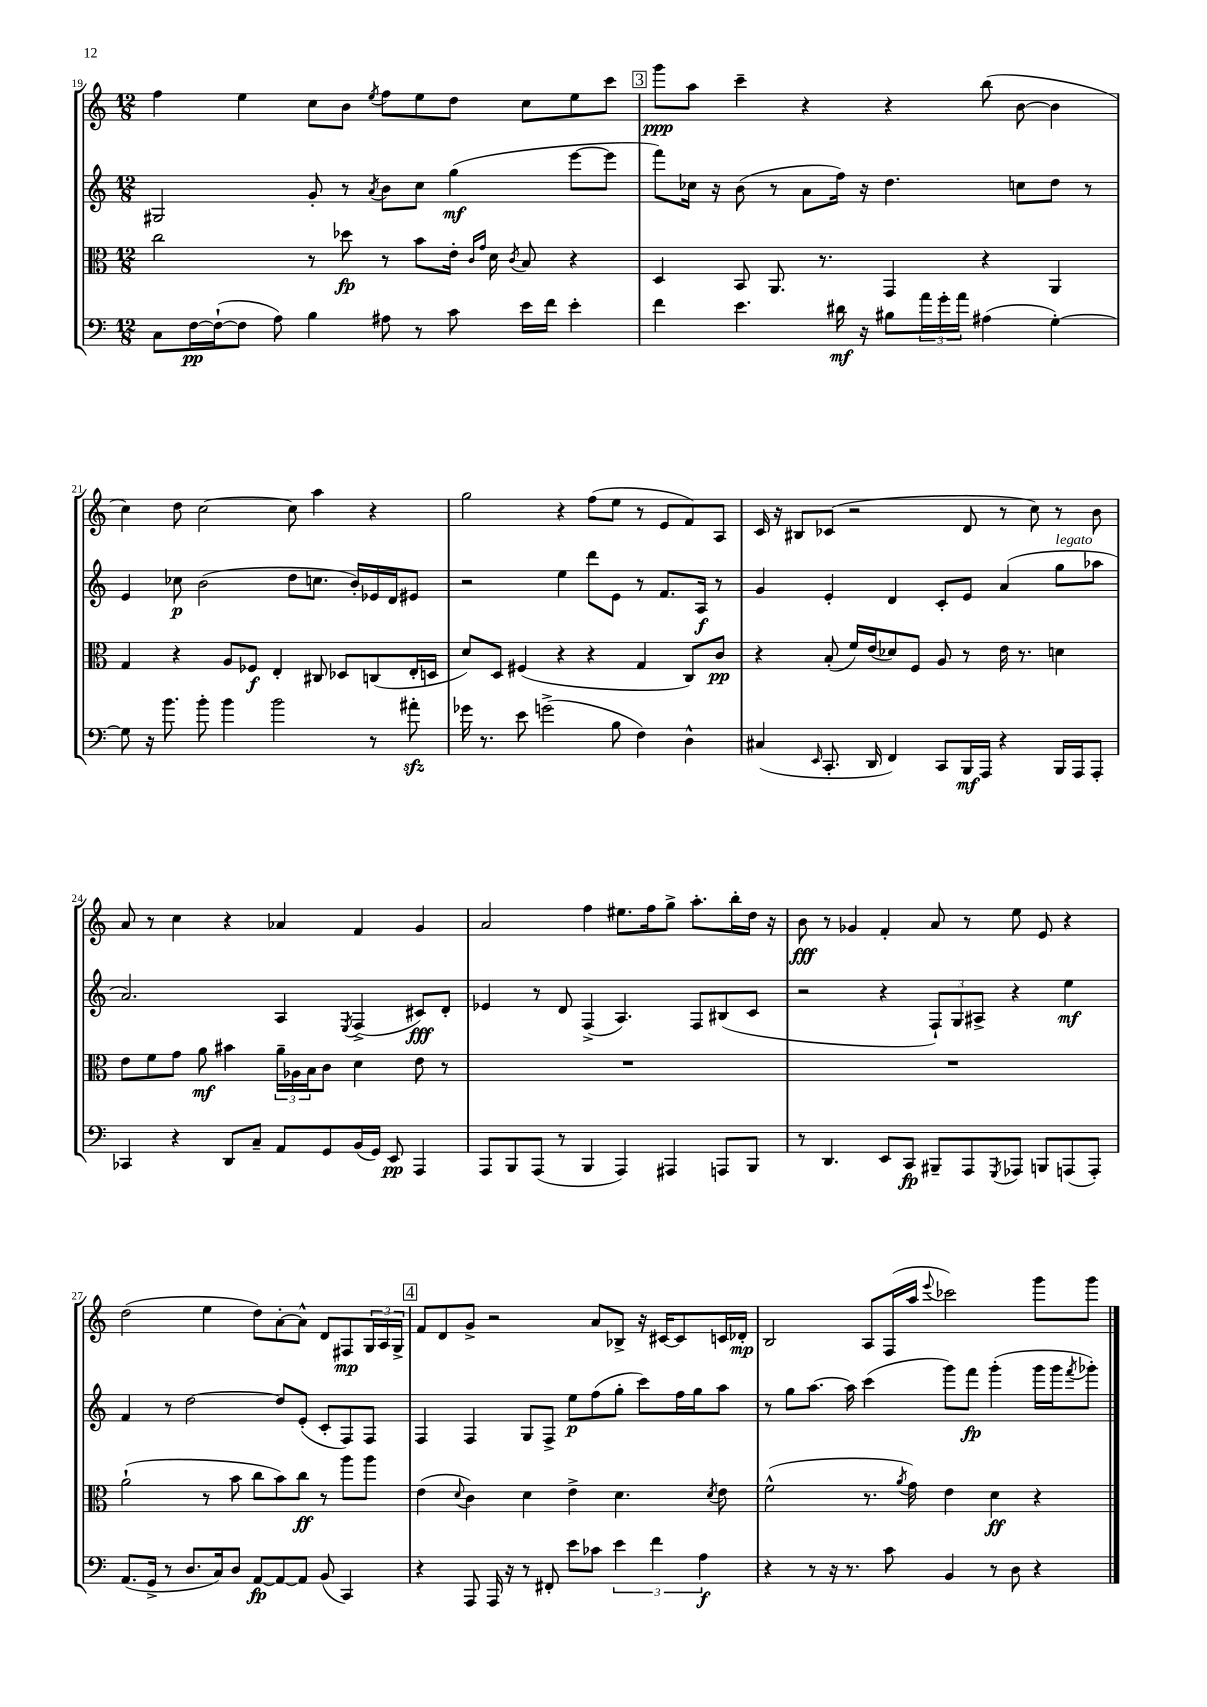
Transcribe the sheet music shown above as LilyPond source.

<<
\new StaffGroup <<
\new Staff = "s0" {
    \clef treble \key c \major \numericTimeSignature \time 12/8
    f''4 e''4 c''8 b'8 \acciaccatura { e''8 } f''8 e''8 d''8 c''8 e''8 c'''8 |
    \mark \markup { \box "3" } g'''8\ppp a''8 c'''4-- r4 r4 b''8( b'8~ b'4 |
    c''4) d''8 c''2~ c''8 a''4 r4 |
    g''2 r4 f''8( e''8 r8 e'8 f'8) a8 |
    c'16 r16 bis8 ces'8( r2 d'8 r8 c''8) r8 b'8 |
    a'8 r8 c''4 r4 aes'4 f'4 g'4 |
    a'2 f''4 eis''8. f''16 g''8-> a''8.-. b''16-. d''16 r16 |
    b'8\fff r8 ges'4 f'4-. a'8 r8 e''8 e'8 r4 |
    d''2( e''4 d''8) a'8~-. a'8-^ d'8 fis8\mp \tuplet 3/2 { g16 a16 g16-> } |
    \mark \markup { \box "4" } f'8 d'8 g'8-> r2 a'8 bes8-> r16 cis'16~ cis'8 c'16 des'16-.\mp |
    b2 a8 f16( a''16 \appoggiatura { e'''8 } ces'''2) g'''8 g'''8 \bar "|." |
}
\new Staff = "s1" {
    \clef treble \key c \major \numericTimeSignature \time 12/8
    gis2 g'8-. r8 \acciaccatura { a'8 } b'8 c''8 g''4\mf( e'''8~ e'''8 |
    \mark \markup { \box "3" } f'''8) ces''16 r16 b'8( r8 a'8 f''16) r16 d''4. c''8 d''8 r8 |
    e'4 ces''8\p b'2( d''8 c''8. b'16-.) ees'16 d'16 eis'8 |
    r2 e''4 d'''8 e'8 r8 f'8. a16\f r8 |
    g'4 e'4-. d'4 c'8-. e'8 a'4( g''8^\markup { \italic "legato" } aes''8 |
    a'2.) a4 \acciaccatura { e8 } f4->( cis'8\fff) d'8-. |
    ees'4 r8 d'8 f4->( a4.) f8 bis8( c'8 |
    r2 r4 \tuplet 3/2 { f8-!) g8 ais8-> } r4 e''4\mf |
    f'4 r8 d''2~ d''8 e'8-.( c'8-. f8) f8 |
    \mark \markup { \box "4" } f4 f4 g8 f8-> e''8\p f''8( g''8-. c'''8) f''16 g''16 a''8 |
    r8 g''8 a''8.~ a''16 c'''4( g'''8) f'''8\fp g'''4-.( g'''16 g'''16 \acciaccatura { f'''8 } ges'''8-.) \bar "|." |
}
\new Staff = "s2" {
    \clef alto \key c \major \numericTimeSignature \time 12/8
    c''2 r8 des''8\fp r8 b'8 e'16-. \grace { c'16 g'16 } d'16 \acciaccatura { c'8 } b8 r4 |
    \mark \markup { \box "3" } d4 b,8 a,8. r8. g,4 r4 a,4 |
    g4 r4 a8 fes8\f e4-. cis8 des8 c8( e16-. d16 |
    d'8) d8 fis4( r4 r4 g4 c8) c'8\pp |
    r4 b8-.( f'16) e'16( des'8) f8 a8 r8 e'16 r8. d'4 |
    e'8 f'8 g'8 a'8\mf bis'4 \tuplet 3/2 { a'16-- aes16 b16 } c'8 d'4 e'8 r8 |
    R1. |
    R1. |
    a'2-!( r8 b'8 c''8 b'8) c''8\ff r8 a''8 a''8 |
    \mark \markup { \box "4" } e'4( \appoggiatura { d'8 } c'4) d'4 e'4-> d'4. \acciaccatura { d'8 } e'8 |
    f'2-^( r8. \acciaccatura { a'8 } g'16) e'4 d'4\ff r4 \bar "|." |
}
\new Staff = "s3" {
    \clef bass \key c \major \numericTimeSignature \time 12/8
    c8 f16~\pp f16~-!( f8 a8) b4 ais8 r8 c'8 e'16 f'16 e'4-. |
    \mark \markup { \box "3" } f'4 e'4. dis'16\mf r16 bis8 \tuplet 3/2 { a'16 g'16-. a'16 } ais4( g4~-.) |
    g8 r16 b'8. b'8-. b'4 b'2 r8 ais'8-.\sfz |
    ges'16 r8. e'8 g'2->( b8 f4) d4-^ |
    cis4( \grace { e,16 } c,8.-. d,16 f,4) c,8 b,,16\mf a,,16 r4 b,,16 a,,16 a,,8-. |
    ces,4 r4 d,8 c8-- a,8 g,8 b,16( g,16) e,8\pp a,,4 |
    a,,8 b,,8 a,,8( r8 b,,4 a,,4) ais,,4 a,,8 b,,8 |
    r8 d,4. e,8 c,8\fp bis,,8-- a,,8 \acciaccatura { g,,8 } aes,,8 b,,8 a,,8( a,,8-.) |
    a,8.( g,16-> r8 d8. c16) d8 a,8~\fp a,8~ a,8 b,8( c,4) |
    \mark \markup { \box "4" } r4 a,,8 a,,16 r16 r8 fis,8-. e'8 ces'8 \tuplet 3/2 { e'4 f'4 a4\f } |
    r4 r8 r16 r8. c'8 b,4 r8 d8 r4 \bar "|." |
}
>>
>>
\layout { \context { \Score currentBarNumber = #19 } }
